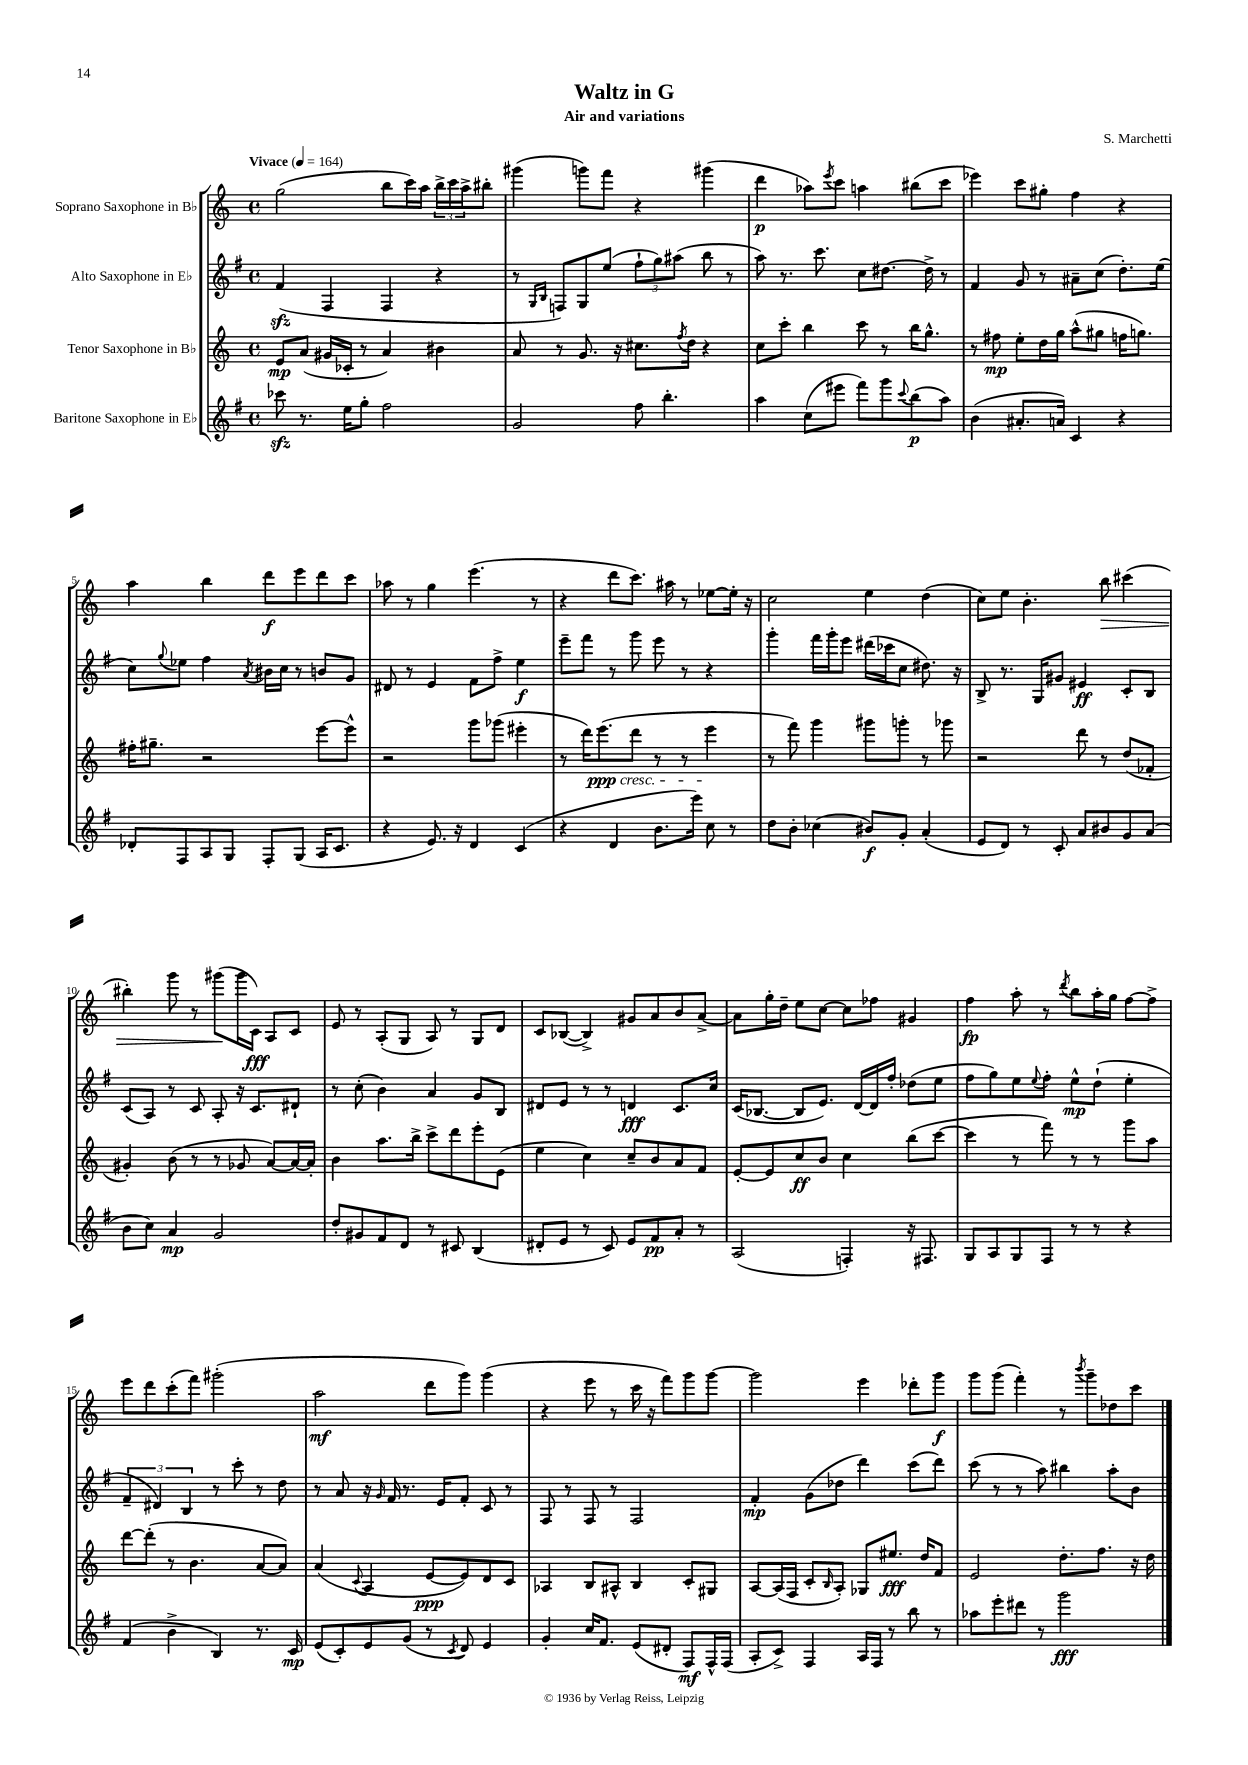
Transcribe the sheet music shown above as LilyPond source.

\header { title = "Waltz in G" composer = "S. Marchetti" subtitle = "Air and variations" }
<<
\new StaffGroup <<
\new Staff = "s0" \with { instrumentName = "Soprano Saxophone in Bb" } {
    \clef treble \key c \major \defaultTimeSignature \time 4/4 \tempo "Vivace" 4 = 164
    g''2( b''8 c'''16) a''16 \tuplet 3/2 { b''16-> c'''16 a''16-> } bis''8-. |
    gis'''4( g'''8) f'''8 r4 gis'''4( |
    d'''4\p aes''8) \acciaccatura { e'''8 } c'''8 a''4 bis''8( c'''8 |
    ees'''4) c'''8 gis''8-. f''4 r4 |
    a''4 b''4 d'''8\f e'''8 d'''8 c'''8 |
    aes''8 r8 g''4 e'''4.( r8 |
    r4 d'''8 c'''8.) ais''16 r8 ees''8~ ees''16-. r16 |
    c''2 e''4 d''4( |
    c''8) e''8 b'4.-. b''8\> cis'''4( |
    bis''4-.) g'''8 r8 gis'''8\!( gis'''16 c'16\fff) a8 c'8 |
    e'8 r8 a8-.( g8 a8) r8 g8 d'8 |
    c'8 bes8~( bes4->) gis'8 a'8 b'8 a'8~-> |
    a'8 g''16-. d''16-- e''8 c''8~ c''8 fes''8 gis'4 |
    f''4\fp a''8-. r8 \acciaccatura { d'''8 } b''8 a''16-. g''16 f''8~ f''8-> |
    e'''8 d'''8 c'''8-.( f'''8) gis'''2-.( |
    a''2\mf d'''8 g'''8) g'''4( |
    r4 e'''8 r8 c'''16 r16 f'''8) g'''8 g'''8~ |
    g'''2 e'''4 des'''8-. g'''8\f |
    g'''8 g'''8( f'''4-.) r8 \acciaccatura { b'''8 } g'''8-- des''8 c'''8 \bar "|." |
}
\new Staff = "s1" \with { instrumentName = "Alto Saxophone in Eb" } {
    \clef treble \key g \major \defaultTimeSignature \time 4/4
    fis'4\sfz( fis4 fis4 r4 |
    r8 \grace { g16 b16 } f8) g8 e''8( \tuplet 3/2 { fis''8-! g''8) ais''8( } b''8 r8 |
    a''8) r8. c'''8. c''8 dis''8.~ dis''16-> r8 |
    fis'4 g'8 r8 ais'8-- c''8( d''8.-.) e''16( |
    c''8) \appoggiatura { g''8 } ees''8 fis''4 \acciaccatura { a'8 } bis'16 c''16 r8 b'8 g'8 |
    dis'8 r8 e'4 fis'8 fis''8-> e''4\f |
    e'''8-- fis'''8 r8 g'''8 e'''8 r8 r4 |
    g'''4-. fis'''16 g'''16-. e'''8 dis'''16( ces'''16 c''8 dis''8.) r16 |
    b8-> r8. g16 gis'8 eis'4\ff c'8-. b8 |
    c'8( a8) r8 c'8 a8-. r16 c'8. dis'8-! |
    r8 c''8-.( b'4) a'4 g'8 b8 |
    dis'8 e'8 r8 r8 d'4\fff c'8. c''16 |
    c'16( bes8.~ bes8 e'8.) d'16~ d'16 fis''16-. des''8( e''8 |
    fis''8 g''8) e''8 \appoggiatura { e''8 } fis''8-. e''8-^\mp d''8-!( e''4-. |
    \tuplet 3/2 { fis'4-- dis'4) b4 } r8 c'''8-. r8 d''8 |
    r8 a'8 r16 \grace { g'16 } fis'16 r8. e'16 fis'8-. c'8 r8 |
    fis8 r8 fis8 r8 fis2 |
    fis'4-.\mp g'8( des''8 d'''4) c'''8( d'''8) |
    c'''8( r8 r8 a''8) bis''4 a''8-. b'8 \bar "|." |
}
\new Staff = "s2" \with { instrumentName = "Tenor Saxophone in Bb" } {
    \clef treble \key c \major \defaultTimeSignature \time 4/4
    e'8\mp a'8( gis'16 ces'16-. r8 a'4) bis'4 |
    a'8 r8 g'8. r16 cis''8. \acciaccatura { f''8 } d''16 r4 |
    c''8 c'''8-. b''4 c'''8 r8 b''16 g''8.-^ |
    r8 fis''8\mp e''8-. d''16 g''16 a''8-^( gis''8 f''16 g''8.) |
    fis''16-. gis''8.-- r2 e'''8~ e'''8-^ |
    r2 g'''8 ges'''8( eis'''4-. |
    r8 d'''16) e'''8.\ppp\cresc( d'''8 r8 r8 e'''4\! |
    r8 f'''8) g'''4 gis'''8 g'''8-. r8 ges'''8 |
    r2 d'''8 r8 d''8( fes'8-. |
    gis'4-.) b'8( r8 r8 ges'8 a'8~) a'16~ a'16-. |
    b'4 a''8. b''16-> c'''8-> d'''8 e'''8-. e'8( |
    e''4 c''4) c''8-- b'8 a'8 f'8 |
    e'8~-. e'8 c''8\ff b'8 c''4 b''8( c'''8~ |
    c'''4 r8 f'''8) r8 r8 g'''8 a''8 |
    d'''8~ d'''8-.( r8 b'4. a'8~ a'8) |
    a'4( \appoggiatura { c'8 } a4 e'8~\ppp e'8) d'8 c'8 |
    aes4 b8 ais8-^ b4 c'8-. gis8 |
    a8~ a16( f16 c'8-. \grace { b16 } a8-.) ges8 eis''8.\fff d''16 f'8 |
    e'2 d''8.-. f''8. r16 d''16 \bar "|." |
}
\new Staff = "s3" \with { instrumentName = "Baritone Saxophone in Eb" } {
    \clef treble \key g \major \defaultTimeSignature \time 4/4
    ces'''8\sfz r8. e''16 g''8-. fis''2 |
    g'2 fis''8 b''4.-. |
    a''4 c''8( eis'''8 fis'''8) g'''8 \appoggiatura { c'''8 } b''8\p( a''8) |
    b'4( ais'8.-. a'16) c'4 r4 |
    des'8-. fis8 a8 g8 fis8-. g8( a16 c'8. |
    r4 e'8.) r16 d'4 c'4( |
    r4 d'4 b'8. e'''16) c''8 r8 |
    d''8 b'8-. ces''4( bis'8\f) g'8-. a'4-.( |
    e'8 d'8) r8 c'8-. a'8 bis'8 g'8 a'8( |
    b'8 c''8) a'4\mp g'2 |
    d''8-. gis'8 fis'8 d'8 r8 cis'8 b4( |
    dis'8-. e'8 r8 c'8) e'8 fis'8\pp a'8-. r8 |
    a2( f4-.) r16 fis8. |
    g8 a8 g8 fis8 r8 r8 r4 |
    fis'4( b'4-> b4) r8. c'16\mp |
    e'8( c'8-.) e'8 g'8( r8 \acciaccatura { c'8 } d'8) e'4 |
    g'4-. c''16 fis'8. e'8( dis'8-. fis8\mf) fis16-^ fis16( |
    a8-. c'8->) fis4 a16 fis16 r8 b''8 r8 |
    aes''8 e'''8-. dis'''8 r8 g'''2\fff \bar "|." |
}
>>
>>
